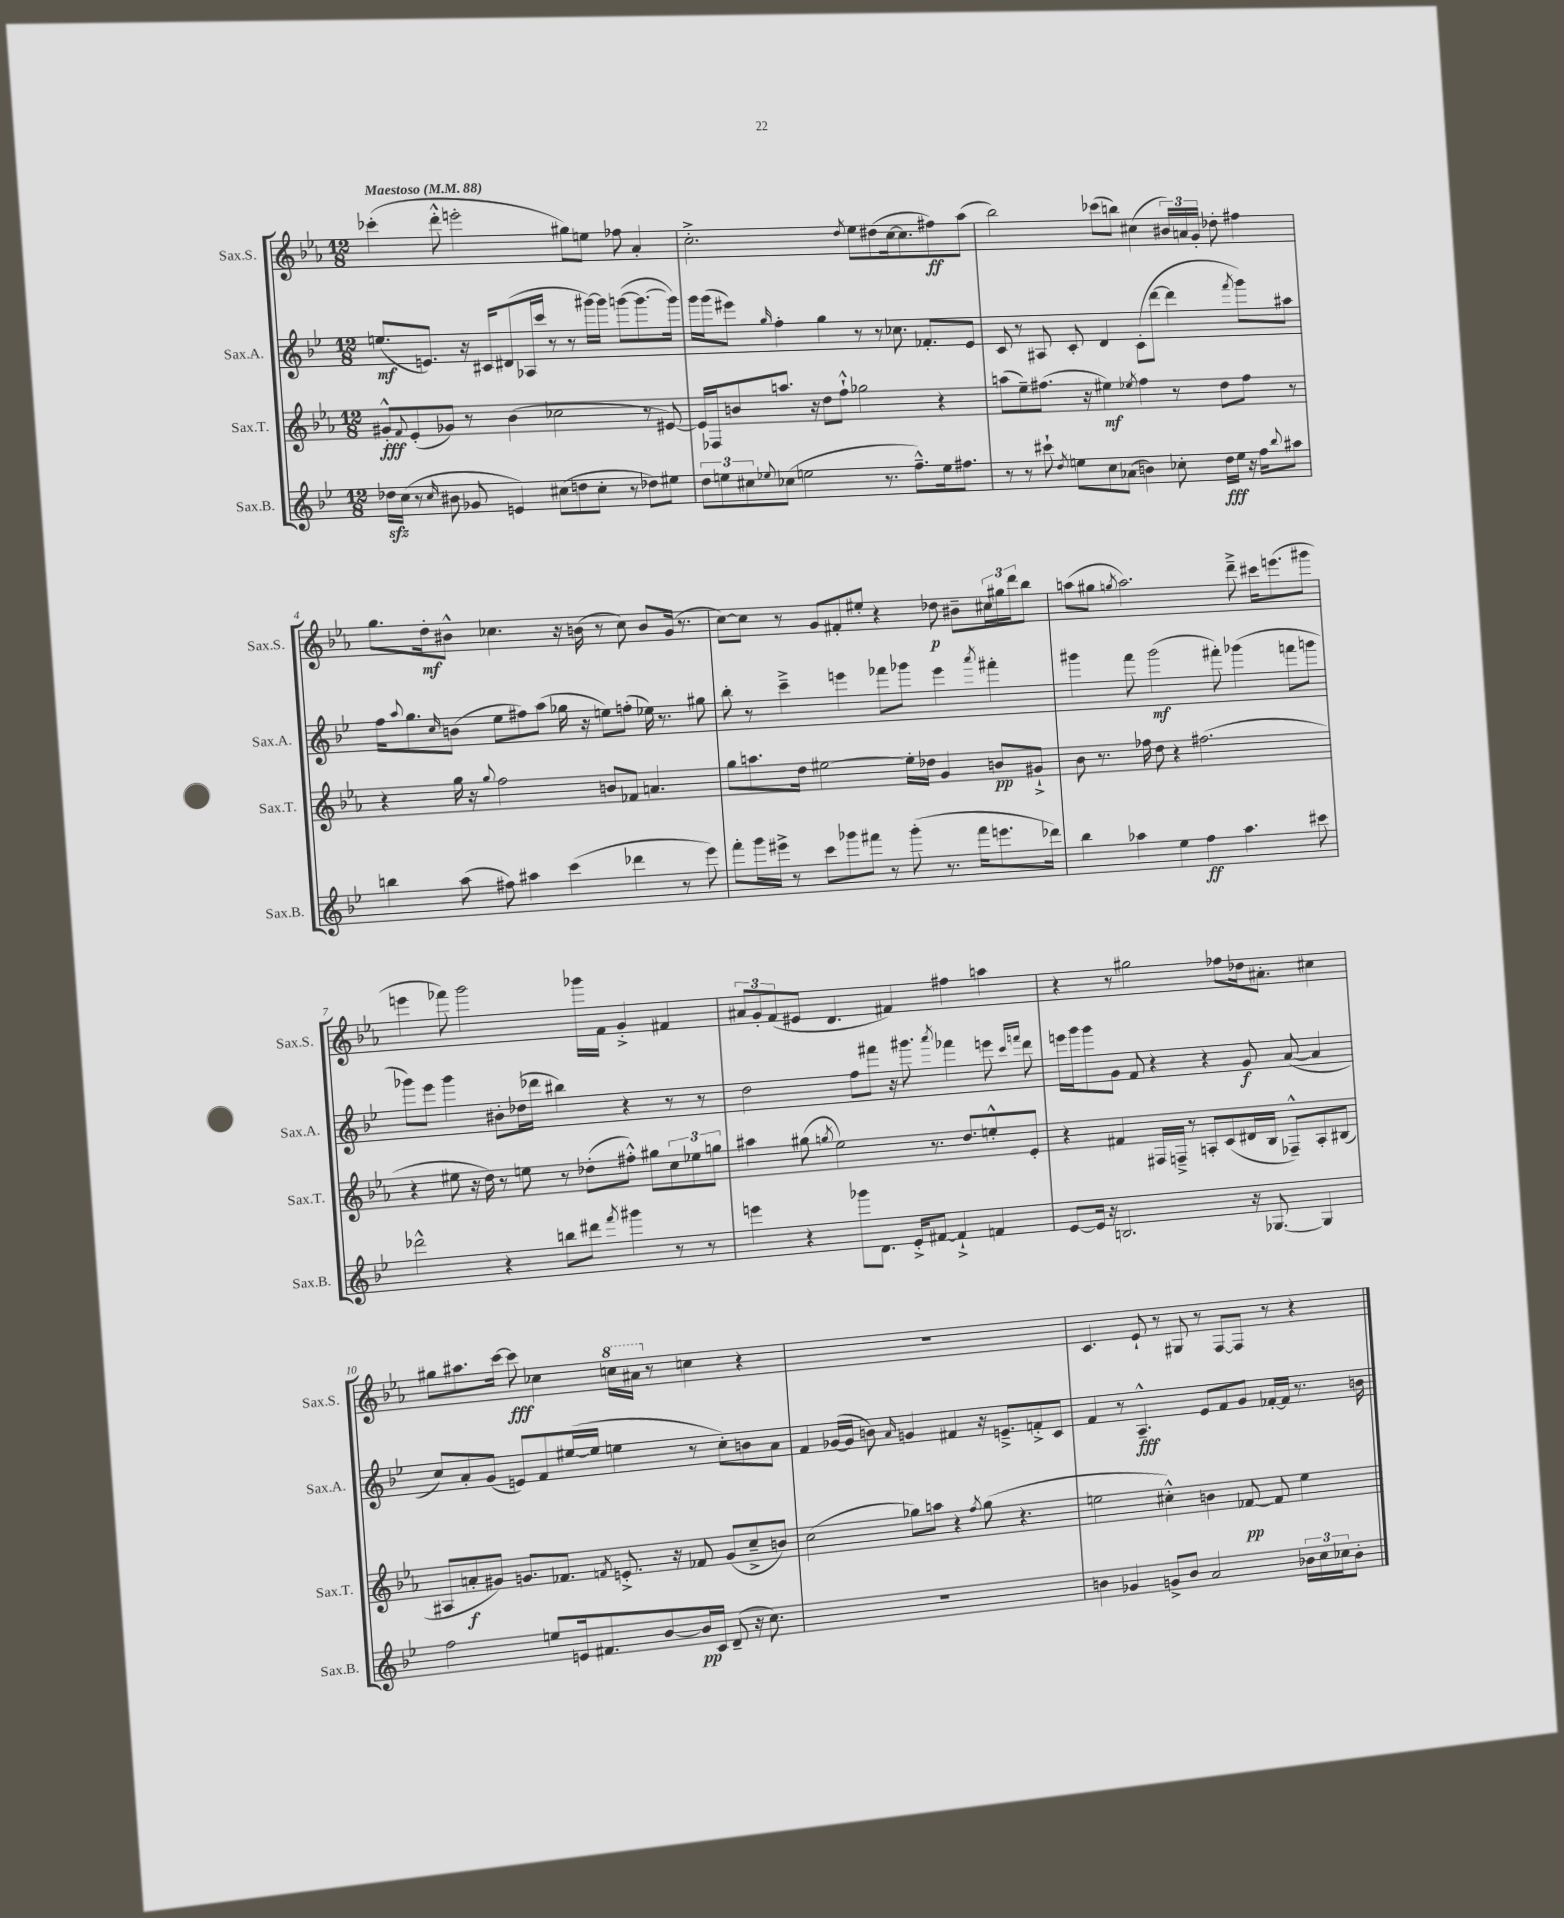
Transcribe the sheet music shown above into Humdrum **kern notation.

**kern	**kern	**kern	**kern
*staff4	*staff3	*staff2	*staff1
*clefG2	*clefG2	*clefG2	*clefG2
*k[b-e-]	*k[b-e-a-]	*k[b-e-]	*k[b-e-a-]
*M12/8	*M12/8	*M12/8	*M12/8
*MM88	*MM88	*MM88	*MM88
16dd-	8g#'^^	(8.ee	(4ccc-'
(16cc	.	.	.
.	8qqf	.	.
8r	(8e-'	.	.
.	.	8.e)	.
16qqcc	.	.	.
8b#	8g-)	.	8ddd'^^
8g-	8r	16r	2eee'
.	.	16c#	.
4e)	(4b-	(8d#	.
.	.	16A-	.
.	.	16ccc	.
(8cc#	2cc-	8r	.
8dd	.	8r	8gg#)
8cc#'	.	[16ggg#)	8ee
.	.	16ggg#]	.
8r	.	([8ggg	8ff-
8dd-)	8r	8.ggg_	4a-'
8ee#	[8e#)	.	.
.	.	16ggg])	.
=	=	=	=
12dd	16e#]	16ggg	2.cc'^
.	16F-	(16ggg	.
12ee	.	.	.
.	8b	8eee#)	.
12cc#	.	.	.
8qqee-	.	16qqgg	.
(8cc-	8.aa	4ff'	.
2ee	.	.	.
.	16r	.	.
.	8dd	4gg	.
.	8ff`^^	.	.
.	.	.	8qdd
.	2gg-	8r	8ee-
8.r	.	8r	(8dd#
.	.	8.cc-	[16cc
8.ff~^^)	.	.	8.cc]
.	.	8.f-'	.
16ee	4r	.	8ff#)
8.ff#	.	.	.
.	.	8e-	(8aa-
=	=	=	=
8r	(8aa	8c	2bb-)
8r	8ee-~)	8r	.
8ccc#`	(8.ff#	8A#	.
8qdd	.	.	.
8ee	.	8c'	.
.	16r	.	.
8cc	4ee#)	4d	(8ccc-
(8a-	.	.	8bb)
.	8qee-	.	.
4b)	4ff#	(8c'	(4cc#
.	.	[8ddd	.
8cc-'	8r	4ddd]	24b#)
.	.	.	24a
.	.	.	24g'
16dd	8dd	.	8dd-'
16ee	.	.	.
.	.	8qfff	.
16r	8ff#	8ggg)	4ff#
16ff	.	.	.
8qqbb-	.	.	.
8aa#	8r	8aa#	.
=	=	=	=
4bb	4r	16ff	8.gg
.	.	8qqaa	.
.	.	8.gg	.
.	.	.	16dd'
.	.	16qqcc	.
(8aa	16gg	(8b	8b#^^
.	16r	.	.
.	8qqgg	.	.
8ff#)	2ff	8ee-	4.cc-
4aa#	.	8ff#)	.
.	.	(8aa	.
(4ccc	.	16gg-	16r
.	.	16r	(16b
.	8b	8ee)	8r
4ddd-	8f-	(8ff'	8cc-)
.	4.a	16ee-)	8b
.	.	8.r	.
8r	.	.	(16g
.	.	.	8.r
8eee-)	.	8gg#	.
=	=	=	=
8fff'	8gg	8bb-'	[8cc)
16ggg	8.aa	8r	8cc]
16eee#^	.	.	.
8r	.	4ccc~^	8r
.	16dd	.	.
8ccc	[2ee#	.	8g
8ggg-	.	4eee	8f#'
8fff#	.	.	8ee#'
8r	.	8fff-	4r
(8ggg-'	16ee#']	8ggg-	.
.	16dd-	.	.
8.r	4g	4eee	8dd-
.	.	.	8b#~
16fff#	.	.	.
.	.	8qaaa	.
8.eee	8b	4fff#'	24cc#
.	.	.	24gg#
.	.	.	24ddd
.	8g#`^	.	8bb-
16ddd-)	.	.	.
=	=	=	=
4bb-	8b-	4ggg#	(8aa
.	8.r	.	8gg#
.	.	.	8qgg
4aa-	.	8fff	2.aa)
.	16ff-	.	.
.	8dd	(2ggg#	.
4ee-	4r	.	.
4ff	(2.ff#	.	.
.	.	8fff#')	.
4.aa-	.	(4ggg-	8ddd~^
.	.	.	16ccc#
.	.	.	(8.eee
.	.	8fff	.
8ccc#	.	8ggg	8ggg#
=	=	=	=
2ddd-^^	4r	8ggg-)	4eee
.	.	8eee-	.
.	8ee#	4ggg-	8fff-)
.	16r	.	2ggg
.	16dd)	.	.
4r	8r	8b#'	.
.	8ee	(16dd-	.
.	.	16ddd-	.
8bb	8r	4bb#)	.
8ddd#	(8dd-'	.	16ggg-
.	.	.	16f
8qfff	.	.	.
4ggg#	8ff#'^^)	4r	4g'^
.	8gg#	.	.
8r	12cc	8r	4f#
.	12ee-	.	.
8r	.	8r	.
.	12gg	.	.
=	=	=	=
4eee	4aa#	2dd	12a#
.	.	.	12g'
.	.	.	(12f
4r	(8gg#	.	8e#
.	8qgg	.	.
.	2ee-)	.	4.d
8ggg-	.	8ff	.
8.d	.	8fff#	.
.	.	16r	4f#)
16e-'^	.	8.ggg#	.
[8f#	8.r	.	.
.	.	8qaaa	.
4f#`^]	.	4fff-	4ff#
.	8.dd	.	.
4f	8ee'^^	8eee	4aa
.	.	16qqccc	.
.	.	16qqfff	.
.	8e-'	8ddd	.
=	=	=	=
[8e-	4r	16eee	4r
.	.	16ggg	.
16e-]	.	8ggg	.
16r	.	.	.
2.B	4f#	8g	8r
.	.	8f	2gg#
.	16F#	4r	.
.	16F~^	.	.
.	8r	.	.
.	8A'	4r	.
.	(8c	.	8ff-
16r	16d#	8g	16dd-
[8.G-	16B-	.	8.a#'
.	8F-~^^)	([8a	.
4G-]	8A'	4a]	4cc#
.	(8B#	.	.
=	=	=	=
2ff	8A#	8cc)	8gg#
.	8a'	8a'	8.aa#
.	8g#)	(8g	.
.	.	.	[16ccc
.	8.g	8e)	8ccc]
8ee	.	8f	4cc-
.	8.f-	.	.
16e	.	([16ee#	.
8.f#	.	16ee#]	.
.	8qf	.	.
.	8.e'^	4ee	16ccc
.	.	.	16aa#
[8b-	.	.	8r
.	16r	.	.
16b-]	8f-	8r	4cc
16c	.	.	.
(8d~	(8g	8cc')	.
16r	8cc~^	8b	4r
8.cc)	.	.	.
.	8b)	8a	.
=	=	=	=
1.r	(2cc	4f	1.r
.	.	([16g-	.
.	.	16g-]	.
.	.	8b)	.
.	.	16qqa	.
.	8gg-)	4g	.
.	8aa	.	.
.	4r	4f#	.
.	8qff	.	.
.	(8gg-	16r	.
.	.	8.e~^	.
.	4.r	.	.
.	.	8f'^	.
.	.	8c	.
=	=	=	=
4b	2ee	4f	4.c
4g-	.	8r	.
.	.	4.A~^^	8e-`
8g^	4cc#'^^)	.	8r
8b	.	.	8G#
2a	4b	8e-	8r
.	.	8f	[8F
.	[8f-	8g	8F]
.	8f-]	[16f-'	8r
.	.	16f-]	.
24b-	4ee	8.r	4r
24cc	.	.	.
24cc-	.	.	.
8b-'	.	.	.
.	.	16b	.
==	==	==	==
*-	*-	*-	*-
